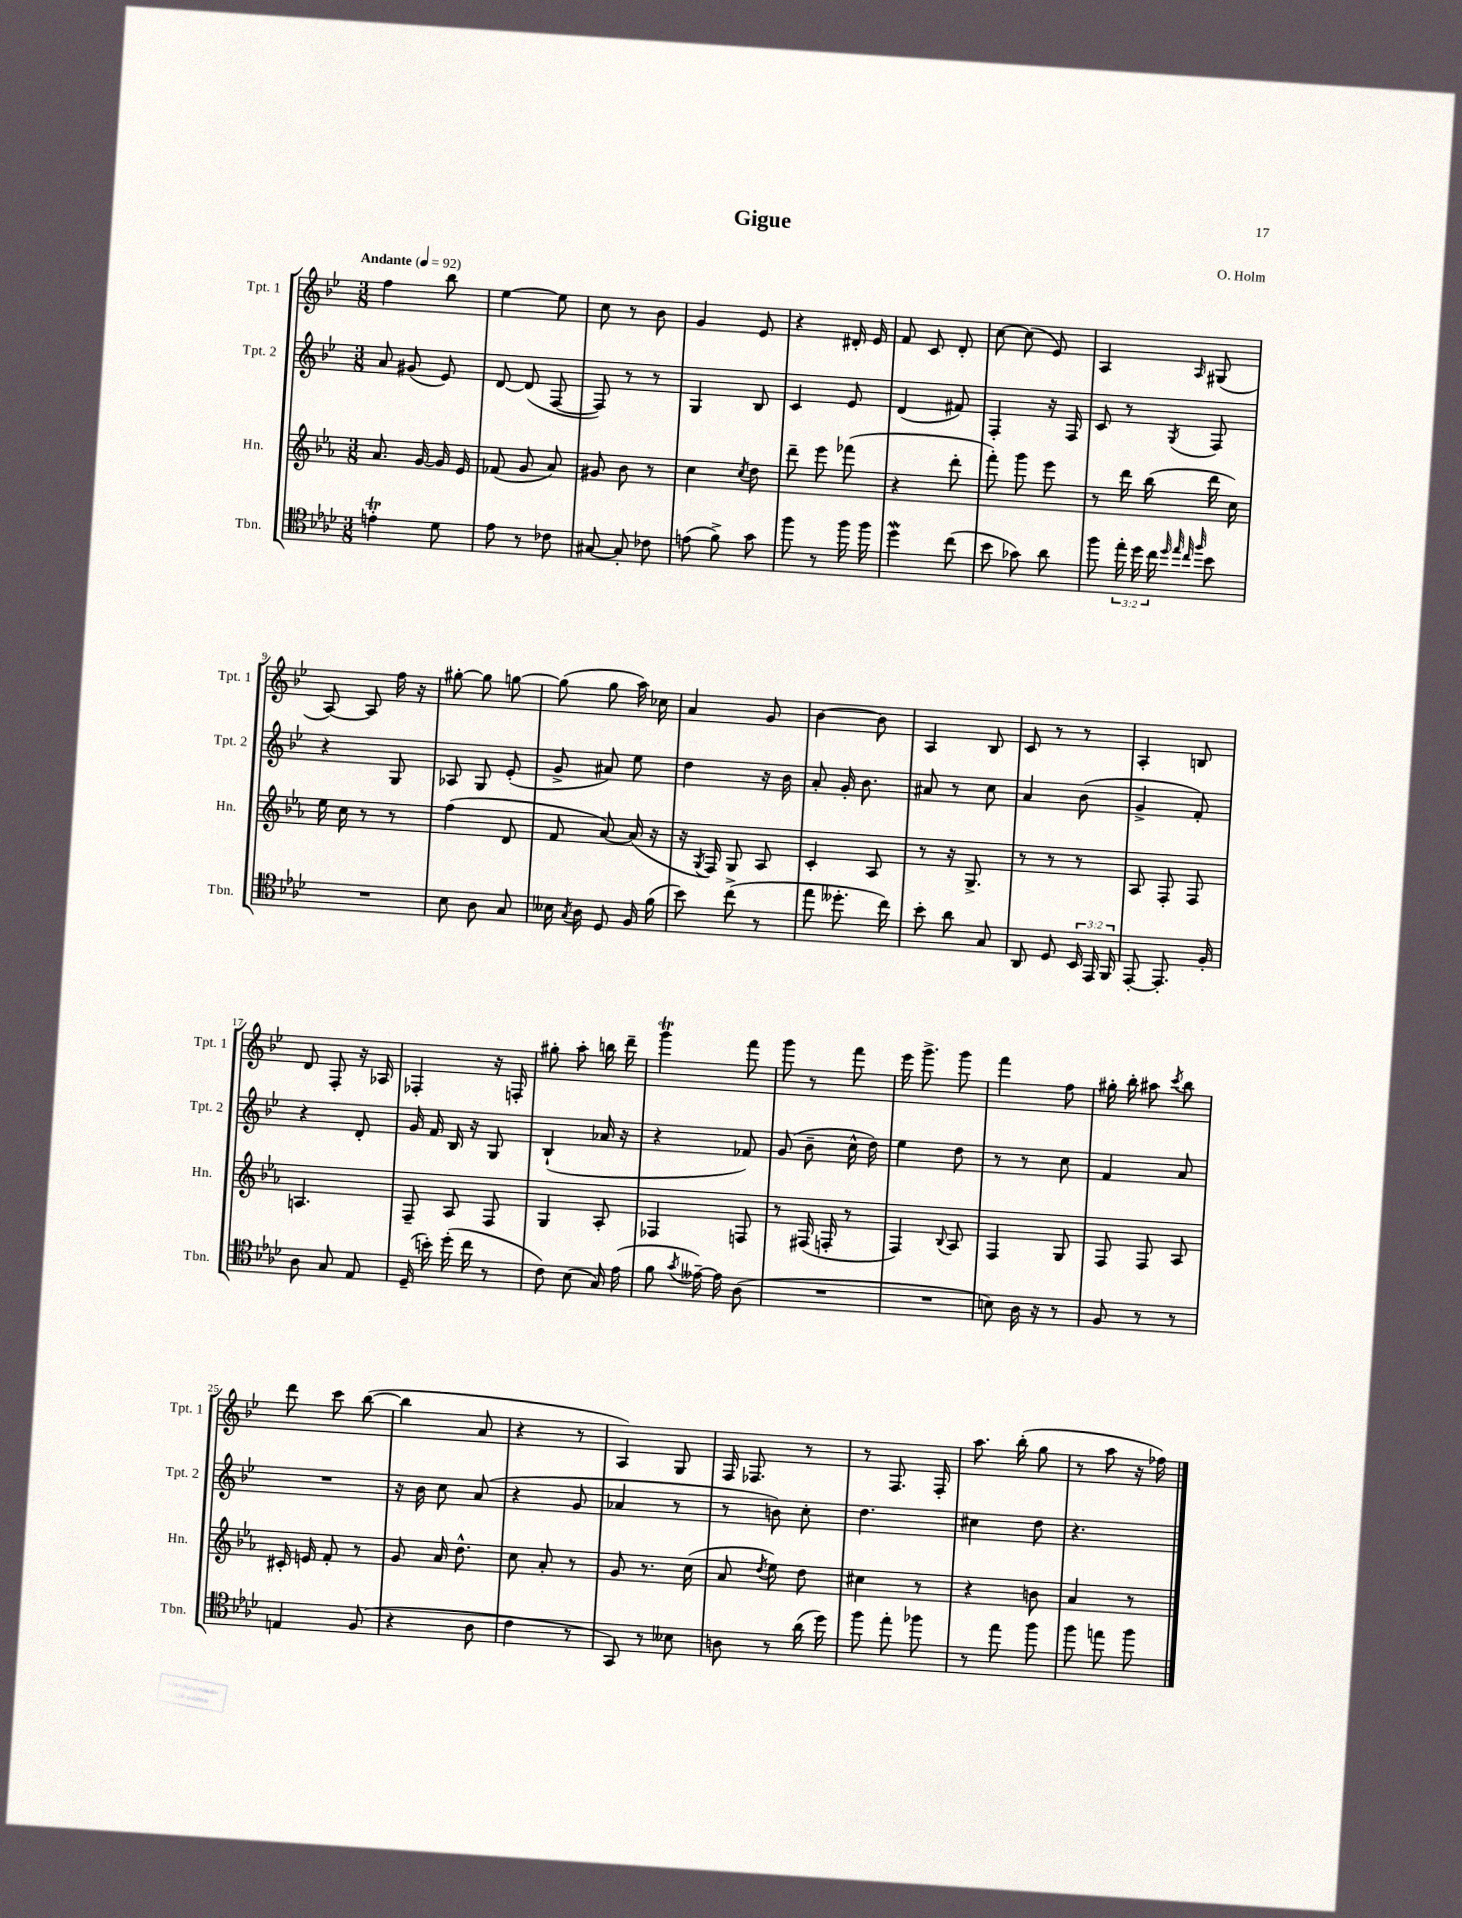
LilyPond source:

\header { title = "Gigue" composer = "O. Holm" }
<<
\new StaffGroup <<
\new Staff = "s0" \with { instrumentName = "Tpt. 1" shortInstrumentName = "Tpt. 1" } {
    \clef treble \key bes \major \numericTimeSignature \time 3/8 \tempo "Andante" 4 = 92
    \autoBeamOff f''4 bes''8 |
    ees''4~ ees''8 |
    c''8 r8 bes'8 |
    g'4 ees'8 |
    r4 dis'16-. ees'16 |
    f'8 c'8 d'8-. |
    c''8~ c''8( ees'8) |
    a4 \grace { a16 } gis8( |
    a8~) a8 f''16 r16 |
    gis''8~-. gis''8 g''8~ |
    g''8( g''8 a''16) ces''16 |
    a'4 g'8 |
    bes'4~ bes'8 |
    a4 bes8 |
    c'8 r8 r8 |
    a4-. b8 |
    d'8 f8-. r16 aes16 |
    fes4-. r16 f16-. |
    gis''8-. a''8-. b''16 d'''16-- |
    g'''4\trill f'''8 |
    g'''8 r8 f'''8 |
    ees'''16 g'''8.-> g'''8 |
    f'''4 f''8 |
    gis''16-. bes''16-. ais''8 \acciaccatura { c'''8 } bes''8 |
    d'''8 c'''8 bes''8~( |
    bes''4 a'8 |
    r4 r8 |
    a4) g8 |
    f16 fes8. r8 |
    r8 f8. f16-. |
    a''8. bes''16-.( g''8 |
    r8 a''8 r16 fes''16) \bar "|." |
}
\new Staff = "s1" \with { instrumentName = "Tpt. 2" shortInstrumentName = "Tpt. 2" } {
    \clef treble \key bes \major \numericTimeSignature \time 3/8
    \autoBeamOff a'8 gis'8( ees'8) |
    d'8~ d'8( f8~ |
    f8) r8 r8 |
    g4 bes8 |
    c'4 ees'8 |
    d'4( fis'8) |
    f4-. r16 f16 |
    c'8 r8 \acciaccatura { g8 } f8 |
    r4 g8 |
    aes8 g8 ees'8-.( |
    g'8-> ais'8) ees''8 |
    d''4 r16 bes'16 |
    a'8-. g'16-. bes'8. |
    ais'8 r8 c''8 |
    a'4 bes'8( |
    g'4-> f'8-.) |
    r4 d'8-. |
    g'16 f'16 bes16 r16 g8 |
    bes4-!( aes'16 r16 |
    r4 fes'8) |
    g'8( bes'8-- c''16-^ d''16) |
    ees''4 d''8 |
    r8 r8 c''8 |
    f'4 a'8 |
    R4. |
    r16 bes'16 c''8 a'8( |
    r4 g'8 |
    aes'4 r8 |
    r8 b'8) c''8-. |
    d''4. |
    cis''4 d''8 |
    r4. \bar "|." |
}
\new Staff = "s2" \with { instrumentName = "Hn." shortInstrumentName = "Hn." } {
    \clef treble \key ees \major \numericTimeSignature \time 3/8
    \autoBeamOff aes'8. g'16~ g'16 ees'16 |
    fes'8( g'8 aes'8) |
    gis'8 bes'8 r8 |
    c''4 \acciaccatura { c''8 } d''8 |
    d'''8-- ees'''8 fes'''8( |
    r4 d'''8-. |
    f'''8-.) g'''8 ees'''8 |
    r8 d'''16 bes''16( d'''16 c''16) |
    ees''16 c''16 r8 r8 |
    f''4( d'8 |
    f'8 aes'8~) aes'16( r16 |
    r16 \acciaccatura { g8 } f16) g8 aes8 |
    c'4-. aes8 |
    r8 r16 g8.-> |
    r8 r8 r8 |
    aes8 f8-. f8 |
    a4. |
    f8-- aes8 f8 |
    g4 aes8-. |
    fes4 f8 |
    r8 fis16( f16-. r8 |
    f4) \appoggiatura { bes8 } aes8 |
    f4 g8 |
    f8 f8 aes8 |
    cis'16-. e'16 f'8-. r8 |
    g'8 aes'16 d''8.-^ |
    c''8 aes'8-. r8 |
    g'8 r8. c''16( |
    aes'8 \acciaccatura { d''8 } ees''8) d''8 |
    cis''4 r8 |
    r4 b'8 |
    aes'4 r8 \bar "|." |
}
\new Staff = "s3" \with { instrumentName = "Tbn." shortInstrumentName = "Tbn." } {
    \clef tenor \key aes \major \numericTimeSignature \time 3/8 \override Staff.TupletNumber.text = #tuplet-number::calc-fraction-text
    \autoBeamOff e'4-.\trill des'8 |
    ees'8 r8 ces'8 |
    gis8~ gis8-. ces'8 |
    e'8( f'8->) g'8 |
    f''8 r8 f''16 f''16 |
    des''4\mordent c''8( |
    bes'8 ges'8) aes'8 |
    f''8 \tuplet 3/2 { ees''16-. des''16 c''16 } \grace { des''32 ees''32 c''32 f''32 } bes'8 |
    R4. |
    bes8 aes8 g8 |
    beses16 \acciaccatura { g8 } aes16 des8 f16 f'16( |
    bes'8) c''8->( r8 |
    ees''8 deses''8.-. c''16) |
    bes'8-. aes'8 g8 |
    aes,8 des8 \tuplet 3/2 { bes,16 ees,16 f,16 } |
    ees,8~-. ees,8.-. f16-. |
    aes8 g8 ees8 |
    des16--( b'16-.) des''16-.( c''16 r8 |
    c'8) bes8( g16) ees'16( |
    f'8 \acciaccatura { g'8 } eeses'16~--) eeses'16 aes8( |
    R4. |
    R4. |
    b8) aes16 r16 r8 |
    f8 r8 r8 |
    e4 f8( |
    r4 aes8 |
    c'4 r8 |
    g,8) r8 beses8 |
    a8 r8 aes'16( des''16) |
    f''8 ees''8-. fes''8 |
    r8 ees''8 f''8 |
    f''8 e''8 f''8 \bar "|." |
}
>>
>>
